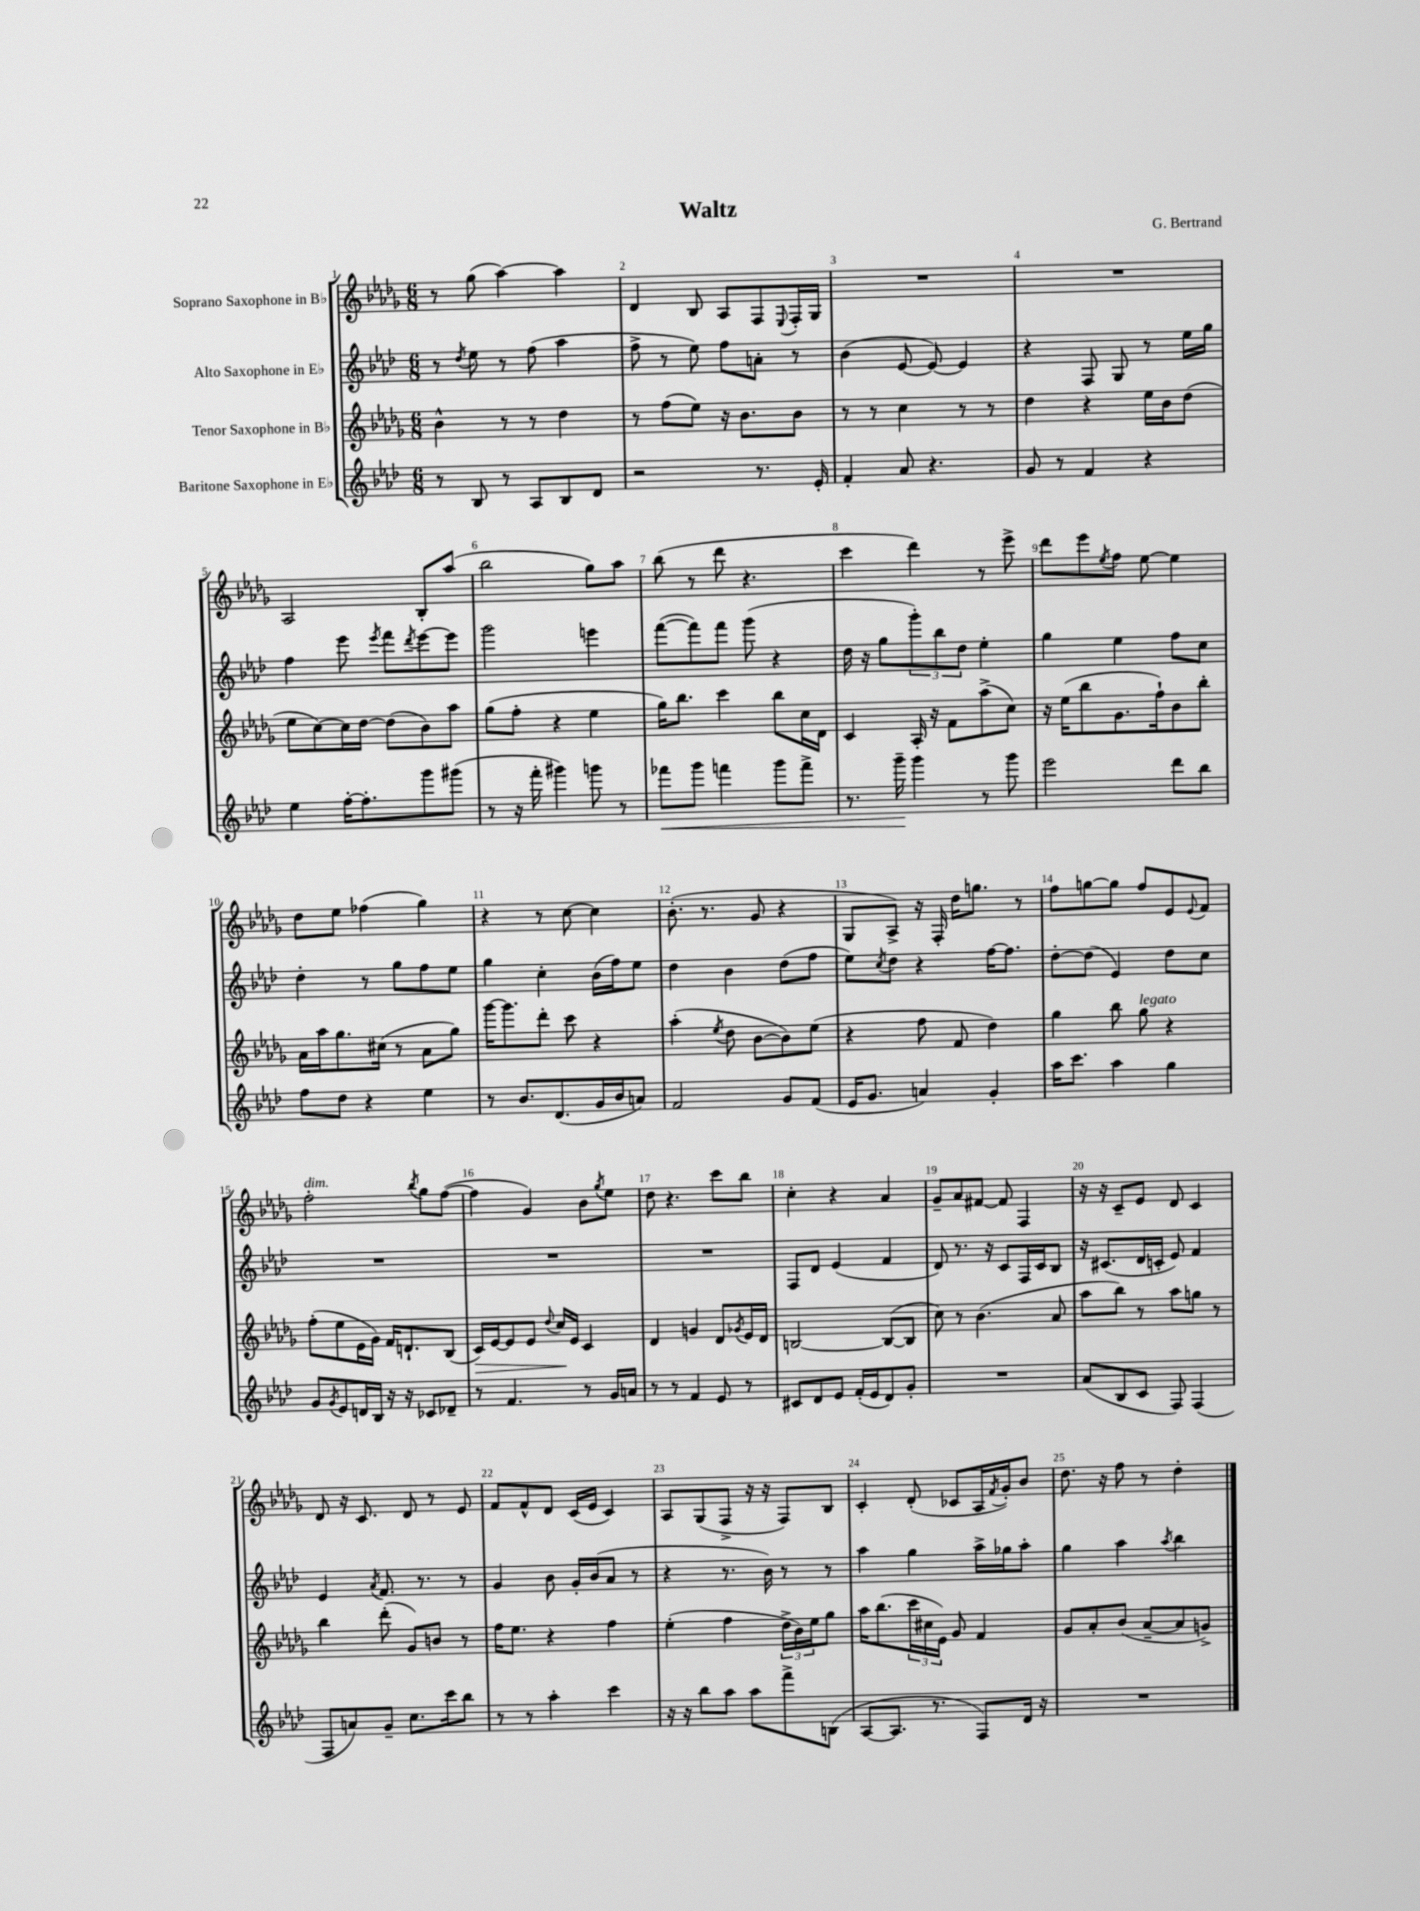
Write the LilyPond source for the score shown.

\header { title = "Waltz" composer = "G. Bertrand" }
<<
\new StaffGroup <<
\new Staff = "s0" \with { instrumentName = "Soprano Saxophone in Bb" } {
    \clef treble \key des \major \numericTimeSignature \time 6/8
    r8 ges''8( aes''4~) aes''4 |
    des'4 bes8 aes8 f8 \appoggiatura { ees8 } f16-. ges16 |
    R2. |
    R2. |
    aes2 bes8-. aes''8( |
    bes''2 ges''8) aes''8 |
    bes''8( r8 des'''8 r4. |
    c'''4 des'''4) r8 ees'''8-> |
    des'''8 ees'''8 \acciaccatura { ees''8 } f''8 ees''8~ ees''4 |
    des''8 ees''8 fes''4( ges''4) |
    r4 r8 c''8~ c''4 |
    bes'8.-.( r8. ges'8 r4 |
    ges8 aes8->) r16 f16-. des''16 g''8. r8 |
    f''8 g''8~ g''8 f''8 ees'8 \appoggiatura { ees'8 } f'8 |
    f''2-.^\markup { \italic "dim." } \acciaccatura { bes''8 } ges''8 f''8~( |
    f''4 ges'4) bes'8 \acciaccatura { ges''8 } ees''8 |
    des''8 r4. c'''8 bes''8 |
    c''4-. r4 aes'4 |
    ges'8-- aes'8 fis'8~ fis'8 f4 |
    r16 r16 c'8-- ees'8 des'8 c'4 |
    des'8 r16 c'8. des'8 r8 ees'8 |
    f'8 f'8-^ des'8 c'16( ees'16 c'4) |
    aes8 ges8( f8-> r16 r16 f8) bes8 |
    c'4-. des'8-.( ces'8 aes16 \acciaccatura { f'8 } ges'16-.) bes'8 |
    des''8. r16 f''8 r8 des''4-. \bar "|." |
}
\new Staff = "s1" \with { instrumentName = "Alto Saxophone in Eb" } {
    \clef treble \key aes \major \numericTimeSignature \time 6/8
    r8 \acciaccatura { des''8 } ees''8 r8 f''8( aes''4 |
    f''8-> r8 ees''8) f''8 a'8-. r8 |
    bes'4( ees'8~ ees'8~) ees'4 |
    r4 f8 g8 r8 ees''16 g''16 |
    f''4 ees'''8 \acciaccatura { ees'''8 } f'''8 \acciaccatura { des'''8 } ees'''8~ ees'''8 |
    g'''2 e'''4 |
    f'''8~( f'''8) f'''8 g'''8( r4 |
    des''16 r16 g''8 \tuplet 3/2 { g'''8-.) bes''8 des''8 } ees''4-. |
    g''4 ees''4 f''8 c''8 |
    des''4-. r8 g''8 f''8 ees''8 |
    g''4 c''4-. bes'16( f''16) ees''8 |
    des''4 bes'4 des''8( f''8 |
    ees''8) \acciaccatura { c''8 } des''8 r4 f''16~ f''8. |
    des''8~-. des''8( ees'4) des''8 c''8 |
    R2. |
    R2. |
    R2. |
    f8 des'8 ees'4( f'4 |
    des'8) r8. r16 c'8 f16 c'16 bes8 |
    r16 cis'8.( des'16 c'16-. ees'8) f'4 |
    ees'4 \acciaccatura { aes'8 } f'8. r8. r8 |
    g'4 bes'8 g'16-. bes'16( aes'8 r8 |
    r4 r8. bes'16) r8 r8 |
    aes''4 g''4 aes''16-> ges''16 aes''8-. |
    g''4 aes''4 \acciaccatura { aes''8 } bes''4 \bar "|." |
}
\new Staff = "s2" \with { instrumentName = "Tenor Saxophone in Bb" } {
    \clef treble \key des \major \numericTimeSignature \time 6/8
    bes'4-^ r8 r8 des''4 |
    r8 f''8( ees''8) r16 bes'8. bes'8 |
    r8 r8 c''4 r8 r8 |
    des''4 r4 ees''16 bes'16 des''8( |
    ees''8 c''8~) c''16 des''16~ des''8( bes'8) aes''8 |
    ges''8( f''8-. r4 ees''4 |
    ges''16) bes''8. c'''4 bes''8 c''16 des'16 |
    c'4 aes16-. r16 f'8 aes''8->( c''8) |
    r16 ees''16( bes''8 ges'8. f''16-!) bes'8 bes''8-. |
    aes'16 aes''16 ges''8. cis''16( r8 aes'8 ges''8) |
    ges'''16~ ges'''8. des'''8-. c'''8 r4 |
    aes''4-.( \acciaccatura { ees''8 } des''8 bes'8~ bes'8) ees''8( |
    r4 f''8 f'8 des''4) |
    ges''4 bes''8 ges''8^\markup { \italic "legato" } r4 |
    f''8-.( ees''8 ees'16 ges'16) f'16 d'8.-! bes8( |
    c'16\>) ees'16~ ees'8 ees'8 \appoggiatura { des''8 } c''16\! ees'16 c'4 |
    des'4 g'4 des'8 \acciaccatura { ges'8 } ees'16 des'16 |
    b2~ b8~( b8 |
    c''8) r8 bes'4.( aes'8 |
    aes''8 bes''8) r8 aes''8 g''8 r8 |
    bes''4 des'''8-.( ges'8) b'8 r8 |
    f''16 ees''8. r4 f''4 |
    ees''4-.( f''4 \tuplet 3/2 { des''16-> bes'16) ees''16 } ges''8 |
    aes''16 bes''8.( \tuplet 3/2 { c'''16 cis''16 ees'16) } ges'8 f'4 |
    ges'8 aes'8-. bes'8( aes'8~-- aes'8 g'8->) \bar "|." |
}
\new Staff = "s3" \with { instrumentName = "Baritone Saxophone in Eb" } {
    \clef treble \key aes \major \numericTimeSignature \time 6/8
    r8 bes8 r8 aes8 bes8 des'8 |
    r2 r8. ees'16-. |
    f'4-. aes'8 r4. |
    g'8 r8 f'4 r4 |
    ees''4 f''16~-. f''8.-. g'''8 gis'''8( |
    r8 r16 f'''16-. gis'''4) g'''8 r8 |
    fes'''8\< g'''8 f'''4 g'''8 f'''8-> |
    r8. g'''16--\! g'''4 r8 g'''8 |
    ees'''2 des'''8 bes''8 |
    f''8 des''8 r4 ees''4 |
    r8 bes'8. des'8.( g'16 bes'16 a'8) |
    f'2 g'8 f'8( |
    ees'16 g'8. a'4) g'4-. |
    aes''16 c'''8. aes''4 g''4 |
    g'8 \acciaccatura { g'8 } ees'8 d'16 bes16 r16 r16 ces'8 des'8-- |
    r8 f'4. r8 g'16 a'16 |
    r8 r8 f'4 ees'8 r8 |
    cis'8 des'8 ees'8 f'16-.( ees'16 des'8) g'8-. |
    R2. |
    aes'8( bes8 c'8 f8) f4( |
    f8 a'8) g'8-- c''8. c'''16 bes''8 |
    r8 r8 aes''4-. c'''4 |
    r16 r16 bes''8 aes''8 aes''8 f'''8-> b8( |
    aes8~ aes8. r8. f8) des'16 r16 |
    R2. \bar "|." |
}
>>
>>
\layout { \context { \Score \override BarNumber.break-visibility = ##(#f #t #t) barNumberVisibility = #all-bar-numbers-visible } }
